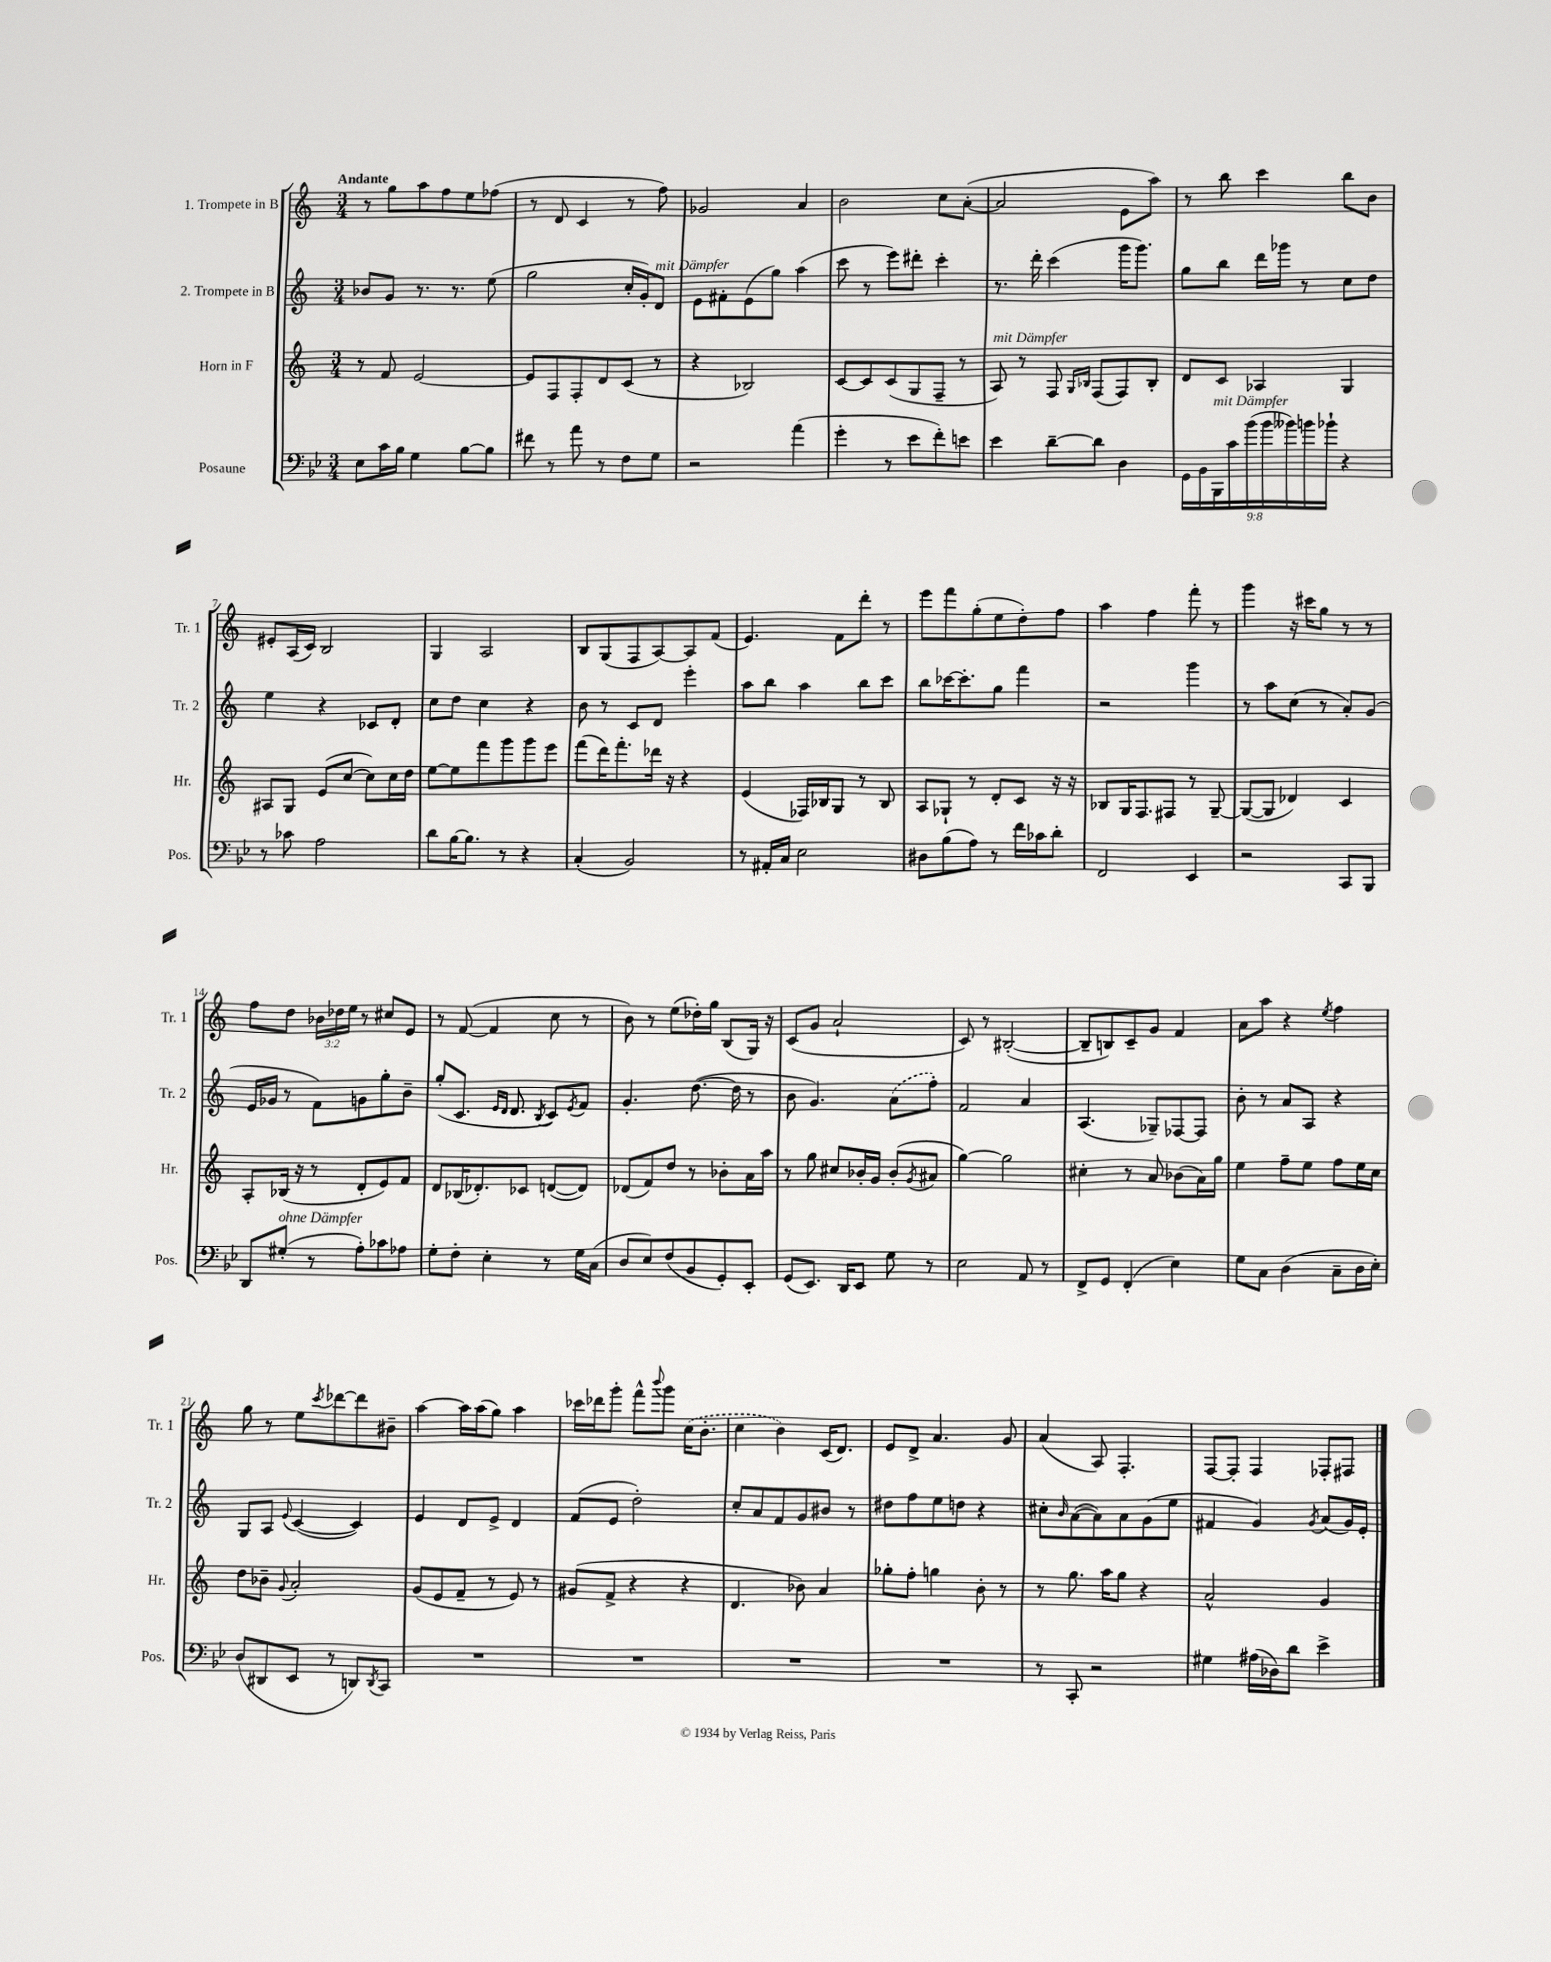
<<
\new StaffGroup <<
\new Staff = "s0" \with { instrumentName = "1. Trompete in B" shortInstrumentName = "Tr. 1" } {
    \clef treble \key c \major \numericTimeSignature \time 3/4 \override Staff.TupletNumber.text = #tuplet-number::calc-fraction-text \tempo "Andante"
    r8 g''8 a''8 f''8 e''8 fes''8( |
    r8 d'8 c'4 r8 f''8) |
    ges'2 a'4 |
    b'2 c''8 a'8~-.( |
    a'2 e'8 a''8) |
    r8 b''8 c'''4 b''8 b'8 |
    eis'8-. a16( c'16) b2 |
    g4 a2 |
    b8 g8( f8 a8~) a8 f'8( |
    e'4.) f'8 d'''8-. r8 |
    e'''8 f'''8 g''8-.( e''8 d''8-.) f''8 |
    a''4 f''4 f'''8-. r8 |
    g'''4 r16 cis'''16 g''8 r8 r8 |
    f''8 d''8 \tuplet 3/2 { bes'16 des''16 e''16 } r8 cis''8 e'8 |
    r8 f'8~( f'4 c''8 r8 |
    b'8) r8 e''8( des''16-.) g''16 b8( g16) r16 |
    c'8( g'8 a'2-! |
    c'8) r8 bis2~-.( |
    bis8-- b8) c'8-- g'8 f'4 |
    a'8 a''8 r4 \acciaccatura { e''8 } f''4 |
    g''8 r8 e''8 \acciaccatura { c'''8 } des'''8~ des'''8 bis'8-- |
    a''4~ a''16 a''16( g''8) a''4 |
    ces'''16 des'''16 g'''8-. f'''8-^ \appoggiatura { b'''8 } g'''8 \once \slurDashed c''16( b'8.-. |
    c''4 b'4) c'16( d'8.) |
    e'8 d'8-> a'4. g'8 |
    a'4( a8) f4.-. |
    f8~ f8-. f4 fes8-. fis8 \bar "|." |
}
\new Staff = "s1" \with { instrumentName = "2. Trompete in B" shortInstrumentName = "Tr. 2" } {
    \clef treble \key c \major \numericTimeSignature \time 3/4
    bes'8 g'8 r8. r8. e''8( |
    g''2 c''16-. g'16-.) d'8^\markup { \italic "mit Dämpfer" } |
    e'8 fis'8-. e'8( g''8) a''4( |
    c'''8 r8 e'''8) dis'''8-. c'''4-. |
    r8. d'''16-. c'''4( g'''16 g'''8.) |
    g''8 b''8 d'''16 ges'''16 r8 c''8 d''8 |
    e''4 r4 ces'8 d'8-. |
    c''8 d''8 c''4 r4 |
    b'8 r8 c'8 d'8 e'''4-. |
    a''8 b''8 a''4 b''8 c'''8 |
    b''8 ces'''16~ ces'''8.-. g''8 f'''4 |
    r2 g'''4 |
    r8 a''8 c''8( r8 a'8-.) g'8( |
    e'16 ges'16 r8 f'8) g'8 g''8-. b'8-- |
    g''8-.( c'8. \grace { e'16 d'16 } d'8. \acciaccatura { b8 } c'8) \acciaccatura { e'8 } f'8 |
    g'4.-. d''8.~( d''16 r8 |
    b'8 g'4.) \once \slurDashed a'8( f''8-.) |
    f'2 a'4 |
    a4.( ges8--) fes8~ fes8 |
    b'8-. r8 a'8 a8 r4 |
    g8 a8 \appoggiatura { e'8 } c'4~( c'4) |
    e'4 d'8 e'8-> d'4 |
    f'8( e'8 d''2-.) |
    c''8-. a'8 f'8 g'8 bis'8 r8 |
    dis''8 f''8 e''8 d''8 r4 |
    cis''8-. \grace { b'16 } a'8~( a'8) a'8 g'8( e''8 |
    fis'4 g'4) \acciaccatura { g'8 } a'8( g'16) e'16-. \bar "|." |
}
\new Staff = "s2" \with { instrumentName = "Horn in F" shortInstrumentName = "Hr." } {
    \clef treble \key c \major \numericTimeSignature \time 3/4
    r8 f'8 e'2~ |
    e'8 f8 f8-. d'8 c'8( r8 |
    r4 bes2) |
    c'8~ c'8 c'8( g8 f8-- r8 |
    a8^\markup { \italic "mit Dämpfer" }) r8 f8 \grace { g16 bes16 } f8( f8) bes8-. |
    d'8 c'8 aes4 g4 |
    ais8 g8 e'8( c''8~ c''8) c''16 d''16 |
    e''8~ e''8 f'''8 g'''8 g'''8 e'''8 |
    f'''8( d'''16) f'''8.-. des'''16 r16 r4 |
    e'4( fes16) bes16 g8 r8 bes8 |
    a8 ges8-! r8 d'8-. c'8 r16 r16 |
    bes8 g16 f8. fis8 r8 g8~-- |
    g8~( g8 des'4) c'4 |
    a8-. bes16( r16 r8 d'8-. e'8) f'8 |
    d'8 bes16( des'8.-.) ces'8 d'8~( d'8) |
    des'8( f'8) d''8 r8 bes'8-. a'16 a''16 |
    r8 g''8 cis''8 bes'16-. g'16 bes'8-.( \acciaccatura { g'8 } ais'8 |
    g''4~) g''2 |
    cis''4-. r8 a'8 bes'8( a'16) g''16 |
    e''4 f''8-- e''8 f''8 e''16 c''16 |
    d''8 bes'8-- \appoggiatura { g'8 } a'2-. |
    g'8( e'8 f'8-- r8 e'8) r8 |
    gis'8( f'8-> r4 r4 |
    d'4. bes'8) a'4 |
    ges''8-. f''8-. g''4 b'8-. r8 |
    r8 g''8. a''16 g''8 r4 |
    a'2-^ g'4 \bar "|." |
}
\new Staff = "s3" \with { instrumentName = "Posaune" shortInstrumentName = "Pos." } {
    \clef bass \key bes \major \numericTimeSignature \time 3/4 \override Staff.TupletNumber.text = #tuplet-number::calc-fraction-text
    ees8 c'16 bes16 g4 bes8~ bes8 |
    fis'8 r8 a'8 r8 f8 g8 |
    r2 a'4( |
    g'4-. r8 ees'8 f'8-.) e'8 |
    ees'4 d'8~-- d'8 d4 |
    \tuplet 9/8 { g,16 bes,16 bes,,16^\markup { \italic "mit Dämpfer" } c'16 bes'16( bes'16 beses'16) b'16 bes'16-! } r4 |
    r8 ces'8 a2 |
    d'8 bes16~ bes8. r8 r4 |
    c4-.( bes,2) |
    r8 ais,16-. c16 ees2 |
    dis8 bes8( a8) r8 f'16 ces'16 d'8-. |
    f,2 ees,4 |
    r2 c,8 bes,,8 |
    d,8 gis8-.^\markup { \italic "ohne Dämpfer" }( r8 a8-.) ces'8 aes8 |
    g8-. f8-. ees4-. r8 g16 c16( |
    d8 ees8) f8( bes,8 g,8-.) ees,8-. |
    g,8( ees,8.) d,16 ees,8 g8 r8 |
    ees2 a,8 r8 |
    f,8-> g,8 f,4-.( ees4) |
    g8 c8 d4( c8-- d16 ees16-.) |
    d8( dis,8 ees,8 r8 d,8) \acciaccatura { d,8 } c,8 |
    R2. |
    R2. |
    R2. |
    R2. |
    r8 c,8-. r2 |
    gis4 ais16( des16) d'8 ees'4-> \bar "|." |
}
>>
>>
